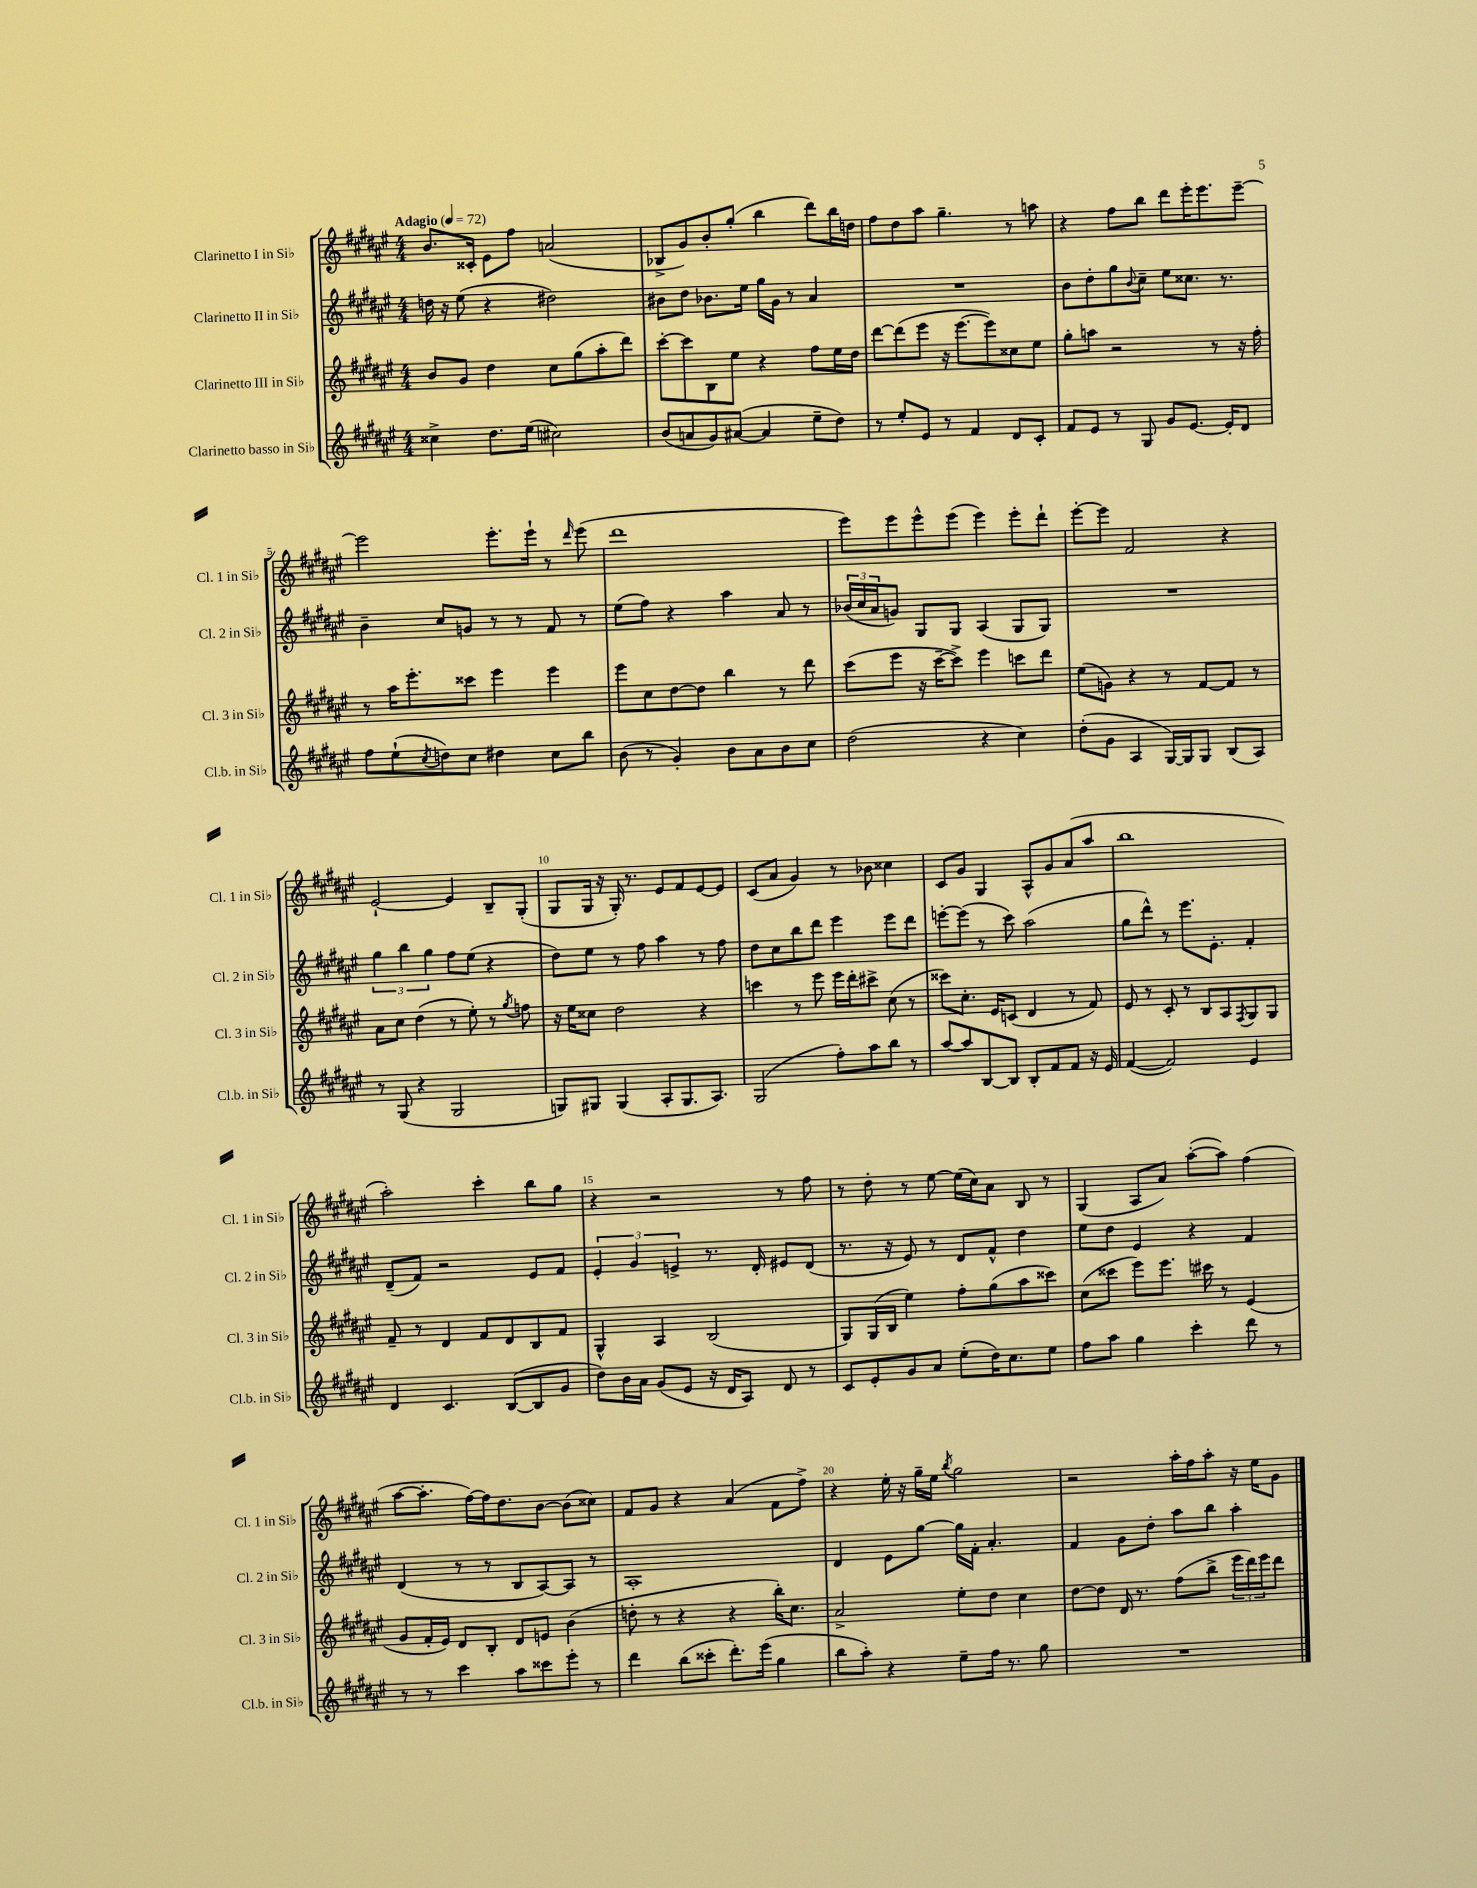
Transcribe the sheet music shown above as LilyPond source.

<<
\new StaffGroup <<
\new Staff = "s0" \with { instrumentName = "Clarinetto I in Sib" shortInstrumentName = "Cl. 1 in Sib" } {
    \clef treble \key fis \major \numericTimeSignature \time 4/4 \tempo "Adagio" 4 = 72
    b'8. cisis'16-. eis'8 fis''8 a'2( |
    bes8-> gis'8) b'8-. gis''8-.( b''4 dis'''8) b''16 d''16 |
    fis''8 dis''8 ais''8 gis''4.-- r8 a''8 |
    r4 fis''8 b''8 dis'''8 eis'''16-. eis'''8. eis'''8~-- |
    eis'''2 eis'''8.-. eis'''16-! r8 \grace { dis'''16 } eis'''8( |
    dis'''1 |
    eis'''8) eis'''8 eis'''8-^ eis'''8( eis'''4) eis'''8-. dis'''8-! |
    eis'''8~-. eis'''8 fis'2 r4 |
    eis'2~-! eis'4 b8-- gis8-.( |
    gis8 gis16 r16 gis16-.) r8. eis'8 fis'8 eis'8~ eis'8 |
    cis'8( ais'8 gis'4) r8 bes'8 cisis''4 |
    cis'8 gis'8 gis4 ais8-^ gis'8 ais'8( ais''8 |
    b''1 |
    ais''2-.) cis'''4-. b''8 gis''8 |
    r4 r2 r8 fis''8 |
    r8 dis''8-. r8 eis''8~ eis''16( cis''16) ais'8 b8 r8 |
    gis4( ais8 ais'8) ais''8~-.( ais''8) fis''4( |
    ais''8~ ais''8.-. fis''16~) fis''16 dis''8. b'8~ b'8( cisis''8) |
    fis'8 gis'8 r4 ais'4( fis'8 fis''8->) |
    r4 eis''16-. r16 gis''16-- eis''16 \acciaccatura { b''8 } gis''2 |
    r2 ais''16-. fis''16 ais''8-. r16 eis''16 gis'8 \bar "|." |
}
\new Staff = "s1" \with { instrumentName = "Clarinetto II in Sib" shortInstrumentName = "Cl. 2 in Sib" } {
    \clef treble \key fis \major \numericTimeSignature \time 4/4
    d''16 r16 eis''8( r4 dis''2) |
    bis'8 dis''8 bes'8. eis''16 gis''16 gis'16 r8 ais'4 |
    R1 |
    b'8 dis''8-. gis''8 \appoggiatura { b'8 } cis''8-- eis''8 cisis''8. r8. |
    b'4-- cis''8 g'8 r8 r8 fis'8 r8 |
    eis''8( fis''8) r4 ais''4 ais'8 r8 |
    \tuplet 3/2 { bes'16( cis''16 ais'16 } g'8) gis8 gis8 ais4( gis8 gis8) |
    R1 |
    \tuplet 3/2 { gis''4 b''4 gis''4 } fis''8 eis''8( r4 |
    dis''8) eis''8 r8 fis''8 ais''4 r8 fis''8 |
    dis''8 cis''8 b''8 dis'''8 eis'''4 eis'''8 dis'''8 |
    e'''8~-. e'''8( r8 cis'''8) ais''2( |
    gis''8 dis'''8-^) r8 eis'''8. eis'8.-. fis'4-. |
    dis'8--( fis'8) r2 eis'8 fis'8 |
    \tuplet 3/2 { eis'4-. gis'4 e'4-> } r8. dis'16-. eis'8 dis'8( |
    r8. r16 eis'8) r8 dis'8 fis'8-^ dis''4 |
    eis''8 dis''8 eis'4 r4 fis'4 |
    dis'4( r8 r8 b8 ais8~) ais8 r8 |
    ais1-. |
    dis'4 eis'8 gis''8~ gis''16 fis'16-. ais'4.-. |
    fis'4 gis'8 dis''8-. ais''8 b''8 ais''4-. \bar "|." |
}
\new Staff = "s2" \with { instrumentName = "Clarinetto III in Sib" shortInstrumentName = "Cl. 3 in Sib" } {
    \clef treble \key fis \major \numericTimeSignature \time 4/4
    b'8 gis'8 dis''4 cis''8 gis''8( ais''8-. dis'''8) |
    cis'''8~-. cis'''8 b8 eis''8 r4 fis''8 eis''16 dis''16 |
    dis'''8~ dis'''8( eis'''8 r16 eis'''8.~ eis'''8) cisis''8 eis''8 |
    gis''8-. a''8 r2 r8 r16 fis''16-. |
    r8 ais''16 eis'''8.-. cisis'''8 eis'''4 eis'''4 |
    eis'''8 cis''8 dis''8~ dis''8 b''4 r8 dis'''8 |
    cis'''8( eis'''8 r16 cis'''16~-- cis'''8->) eis'''4 c'''8 dis'''8 |
    eis''8( g'8) r4 r8 fis'8~ fis'8 r8 |
    ais'8 cis''8 dis''4( r8 eis''8-.) r8 \acciaccatura { gis''8 } f''8 |
    r16 eis''16 cisis''8 dis''2 r4 |
    c'''4 r8 eis'''8 eis'''16 dis'''16-. cis'''8-> cis''8( r8 |
    cisis'''8) cis''8.-. eis'16 c'8( dis'4 r8 fis'8) |
    eis'8 r8 cis'8-. r8 b8 ais8 \acciaccatura { fis8 } gis8 gis8 |
    fis'8-- r8 dis'4 fis'8 dis'8 b8 fis'8 |
    gis4-^ ais4 b2( |
    gis8) gis16( b16 eis''4) fis''8-. gis''8( ais''8 cisis'''8) |
    cis''8( cisis'''8 eis'''8) eis'''8. cis'''16 r8 eis'4( |
    gis'8 fis'16-. eis'16) dis'8 b8-. dis'8 e'8 b'4( |
    d''8-. r8 r4 r4 b''16-.) cis''8. |
    ais'2-> eis''8-. dis''8 cis''4 |
    dis''8~ dis''8 dis'16 r8. fis''8( b''8-> \tuplet 3/2 { eis'''16 dis'''16) eis'''16 } dis'''8 \bar "|." |
}
\new Staff = "s3" \with { instrumentName = "Clarinetto basso in Sib" shortInstrumentName = "Cl.b. in Sib" } {
    \clef treble \key fis \major \numericTimeSignature \time 4/4
    cisis''4-> dis''8. eis''16( cis''2) |
    b'8( a'8 gis'8) ais'8~( ais'4 eis''8-- dis''8) |
    r8 eis''8-. eis'8 r8 fis'4 dis'8 cis'8-. |
    fis'8 eis'8 r8 gis8 gis'8 eis'8.~ eis'16-. dis'8 |
    fis''8 eis''8-!( \acciaccatura { cis''8 } d''8) cis''8 dis''4 cis''8 b''8 |
    b'8( r8 gis'4-.) b'8 ais'8 b'8 cis''8 |
    dis''2( r4 cis''4) |
    dis''8-.( gis'8 ais4 gis16~) gis16 gis8 b8( ais8) |
    r8 gis8( r4 gis2 |
    g8) gis8 gis4( ais8-. gis8. ais8.) |
    gis2( fis''8-.) ais''8 b''8 r8 |
    ais''8~ ais''8 b8~ b8 b8-. fis'8 fis'8 r16 eis'16 |
    fis'4~( fis'2) eis'4 |
    dis'4 cis'4. b8~( b8 gis'8 |
    dis''8) b'16 ais'16 gis'8( eis'8 r16 dis'16 ais8) dis'8 r8 |
    cis'8 eis'8-. gis'8 ais'8 eis''8-.( dis''16) cis''8. eis''8 |
    fis''8 ais''8 gis''4 cis'''4-. dis'''8 r8 |
    r8 r8 cis'''4 ais''8 cisis'''8 eis'''8-. r8 |
    dis'''4 b''8( cisis'''8-. dis'''8.-.) eis'''16( gis''4 |
    b''8 ais''8-.) r4 eis''8-- fis''16 r8. gis''8 |
    R1 \bar "|." |
}
>>
>>
\layout { \context { \Score \override BarNumber.break-visibility = ##(#f #t #t) barNumberVisibility = #(every-nth-bar-number-visible 5) } }
